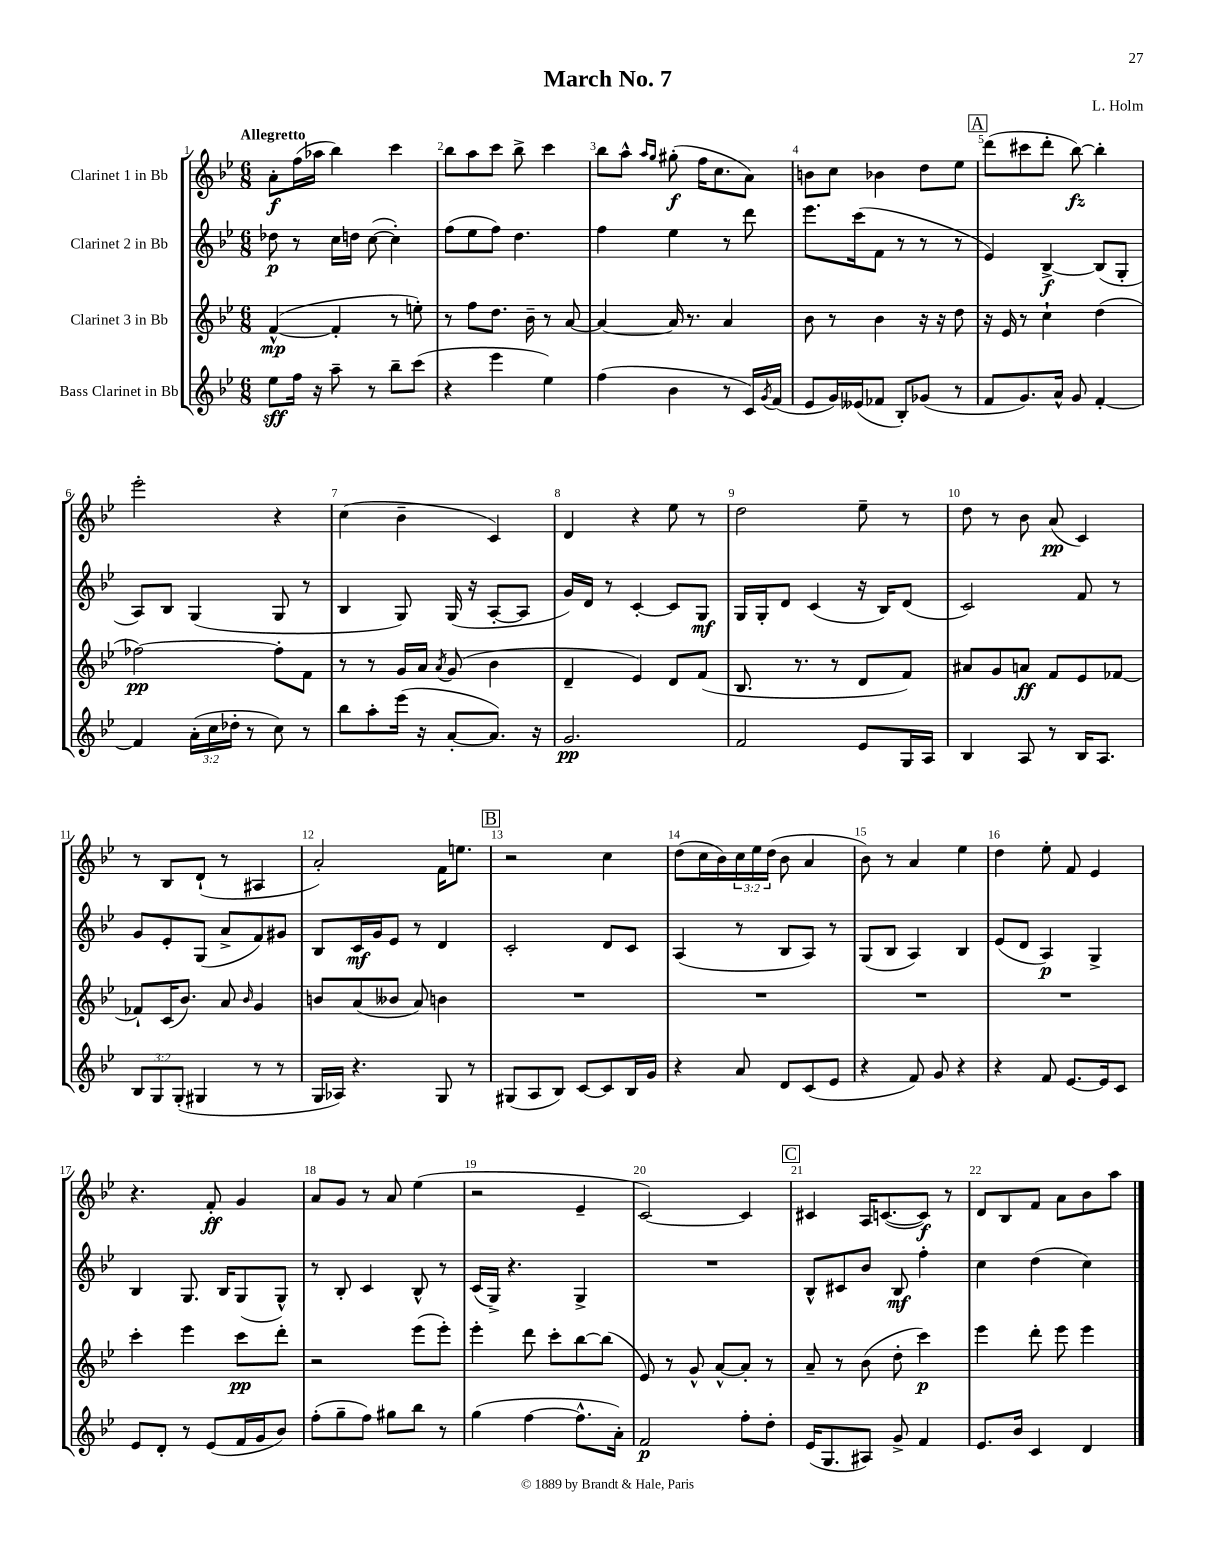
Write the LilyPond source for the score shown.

\header { title = "March No. 7" composer = "L. Holm" }
<<
\new StaffGroup <<
\new Staff = "s0" \with { instrumentName = "Clarinet 1 in Bb" } {
    \clef treble \key bes \major \numericTimeSignature \time 6/8 \override Staff.TupletNumber.text = #tuplet-number::calc-fraction-text \tempo "Allegretto"
    a'8-.\f f''16( aes''16 bes''4) c'''4 |
    bes''8 a''8 c'''8 bes''8-> c'''4 |
    bes''8 a''8-^ \grace { a''16 g''16 } gis''8-.\f( f''16 c''8. a'8) |
    b'8 c''8 bes'4 d''8 ees''8 |
    \mark \markup { \box "A" } d'''8( cis'''8 d'''8-. bes''8~\fz) bes''4-. |
    ees'''2-. r4 |
    c''4( bes'4-- c'4) |
    d'4 r4 ees''8 r8 |
    d''2 ees''8-- r8 |
    d''8 r8 bes'8 a'8\pp( c'4) |
    r8 bes8 d'8-!( r8 ais4 |
    a'2-.) f'16 e''8. |
    \mark \markup { \box "B" } r2 c''4 |
    d''8( c''16 bes'16) \tuplet 3/2 { c''16 ees''16 d''16( } bes'8 a'4 |
    bes'8) r8 a'4 ees''4 |
    d''4 ees''8-. f'8 ees'4 |
    r4. f'8-.\ff g'4 |
    a'8 g'8 r8 a'8 ees''4( |
    r2 ees'4-- |
    c'2~) c'4 |
    \mark \markup { \box "C" } cis'4 a16 c'8.~( c'8\f) r8 |
    d'8 bes8 f'8 a'8 bes'8 a''8 \bar "|." |
}
\new Staff = "s1" \with { instrumentName = "Clarinet 2 in Bb" } {
    \clef treble \key bes \major \numericTimeSignature \time 6/8
    des''8\p r8 c''16 d''16 c''8~( c''4-.) |
    f''8( ees''8 f''8) d''4. |
    f''4 ees''4 r8 d'''8 |
    ees'''8. c'''16( f'8 r8 r8 r8 |
    \mark \markup { \box "A" } ees'4) bes4~->\f bes8( g8-. |
    a8) bes8 g4( g8 r8 |
    bes4 g8) g16( r16 a8~-. a8 |
    g'16) d'16 r8 c'4~-. c'8 g8\mf |
    g16 g16-. d'8 c'4( r16 bes16) d'8( |
    c'2) f'8 r8 |
    g'8 ees'8-. g8( a'8-> f'8) gis'8 |
    bes8 c'16\mf g'16 ees'8 r8 d'4 |
    \mark \markup { \box "B" } c'2-. d'8 c'8 |
    a4( r8 bes8 a8) r8 |
    g8( bes8 a4) bes4 |
    ees'8( d'8 a4\p) g4-> |
    bes4 g8. bes16 g8( g8-^) |
    r8 bes8-. c'4 bes8-^ r8 |
    c'16( g16->) r4. g4-> |
    R2. |
    \mark \markup { \box "C" } bes8-^ cis'8 bes'8 bes8\mf f''4-. |
    c''4 d''4( c''4) \bar "|." |
}
\new Staff = "s2" \with { instrumentName = "Clarinet 3 in Bb" } {
    \clef treble \key bes \major \numericTimeSignature \time 6/8
    f'4~-^\mp( f'4-. r8 e''8-.) |
    r8 f''8 d''8. bes'16-- r8 a'8~ |
    a'4~ a'16 r8. a'4 |
    bes'8 r8 bes'4 r16 r16 d''8 |
    \mark \markup { \box "A" } r16 ees'16 r8 c''4-! d''4( |
    fes''2~\pp) fes''8-. f'8 |
    r8 r8 g'16 a'16 \acciaccatura { a'8 } g'8( bes'4 |
    d'4-- ees'4) d'8 f'8( |
    bes8. r8. r8 d'8 f'8) |
    ais'8 g'8 a'8\ff f'8 ees'8 fes'8~ |
    fes'8-! c'16( bes'8.) a'8 \grace { bes'16 } g'4 |
    b'8 a'8( beses'8 a'8) b'4 |
    \mark \markup { \box "B" } R2. |
    R2. |
    R2. |
    R2. |
    c'''4-. ees'''4 c'''8\pp d'''8-. |
    r2 ees'''8( ees'''8-.) |
    ees'''4-. d'''8 c'''8-. bes''8~ bes''8( |
    ees'8) r8 g'8-^ a'8~-^ a'8-. r8 |
    \mark \markup { \box "C" } a'8-- r8 bes'8( d''8-. c'''4\p) |
    ees'''4 d'''8-. ees'''8 ees'''4 \bar "|." |
}
\new Staff = "s3" \with { instrumentName = "Bass Clarinet in Bb" } {
    \clef treble \key bes \major \numericTimeSignature \time 6/8 \override Staff.TupletNumber.text = #tuplet-number::calc-fraction-text
    ees''8\sff f''16 r16 a''8-- r8 bes''8-- c'''8( |
    r4 ees'''4 ees''4) |
    f''4( bes'4 r8 c'16) \acciaccatura { g'8 } f'16( |
    ees'8 g'16) eeses'16( fes'8 bes8-.) ges'8( r8 |
    \mark \markup { \box "A" } f'8 g'8.) a'16-^ g'8 f'4~-. |
    f'4 \tuplet 3/2 { a'16-.( c''16 des''16-. } r8 c''8) r8 |
    bes''8 a''8-. ees'''16( r16 a'8~-. a'8.) r16 |
    g'2.\pp |
    f'2 ees'8 g16 a16 |
    bes4 a8 r8 bes16 a8. |
    \tuplet 3/2 { bes8 g8 g8-.( } gis4 r8 r8 |
    g16 aes16) r4. g8 r8 |
    \mark \markup { \box "B" } gis8( a8 bes8) c'8~ c'8 bes16 g'16 |
    r4 a'8 d'8 c'8( ees'8 |
    r4 f'8) g'8 r4 |
    r4 f'8 ees'8.~ ees'16 c'8 |
    ees'8 d'8-. r8 ees'8( f'16 g'16 bes'8) |
    f''8-.( g''8-- f''8) gis''8 bes''8 r8 |
    g''4( f''4~ f''8.-^ a'16-.) |
    f'2\p f''8-. d''8-. |
    \mark \markup { \box "C" } ees'16( g8. ais8) g'8-> f'4 |
    ees'8. bes'16 c'4 d'4 \bar "|." |
}
>>
>>
\layout { \context { \Score \override BarNumber.break-visibility = ##(#f #t #t) barNumberVisibility = #all-bar-numbers-visible } }
